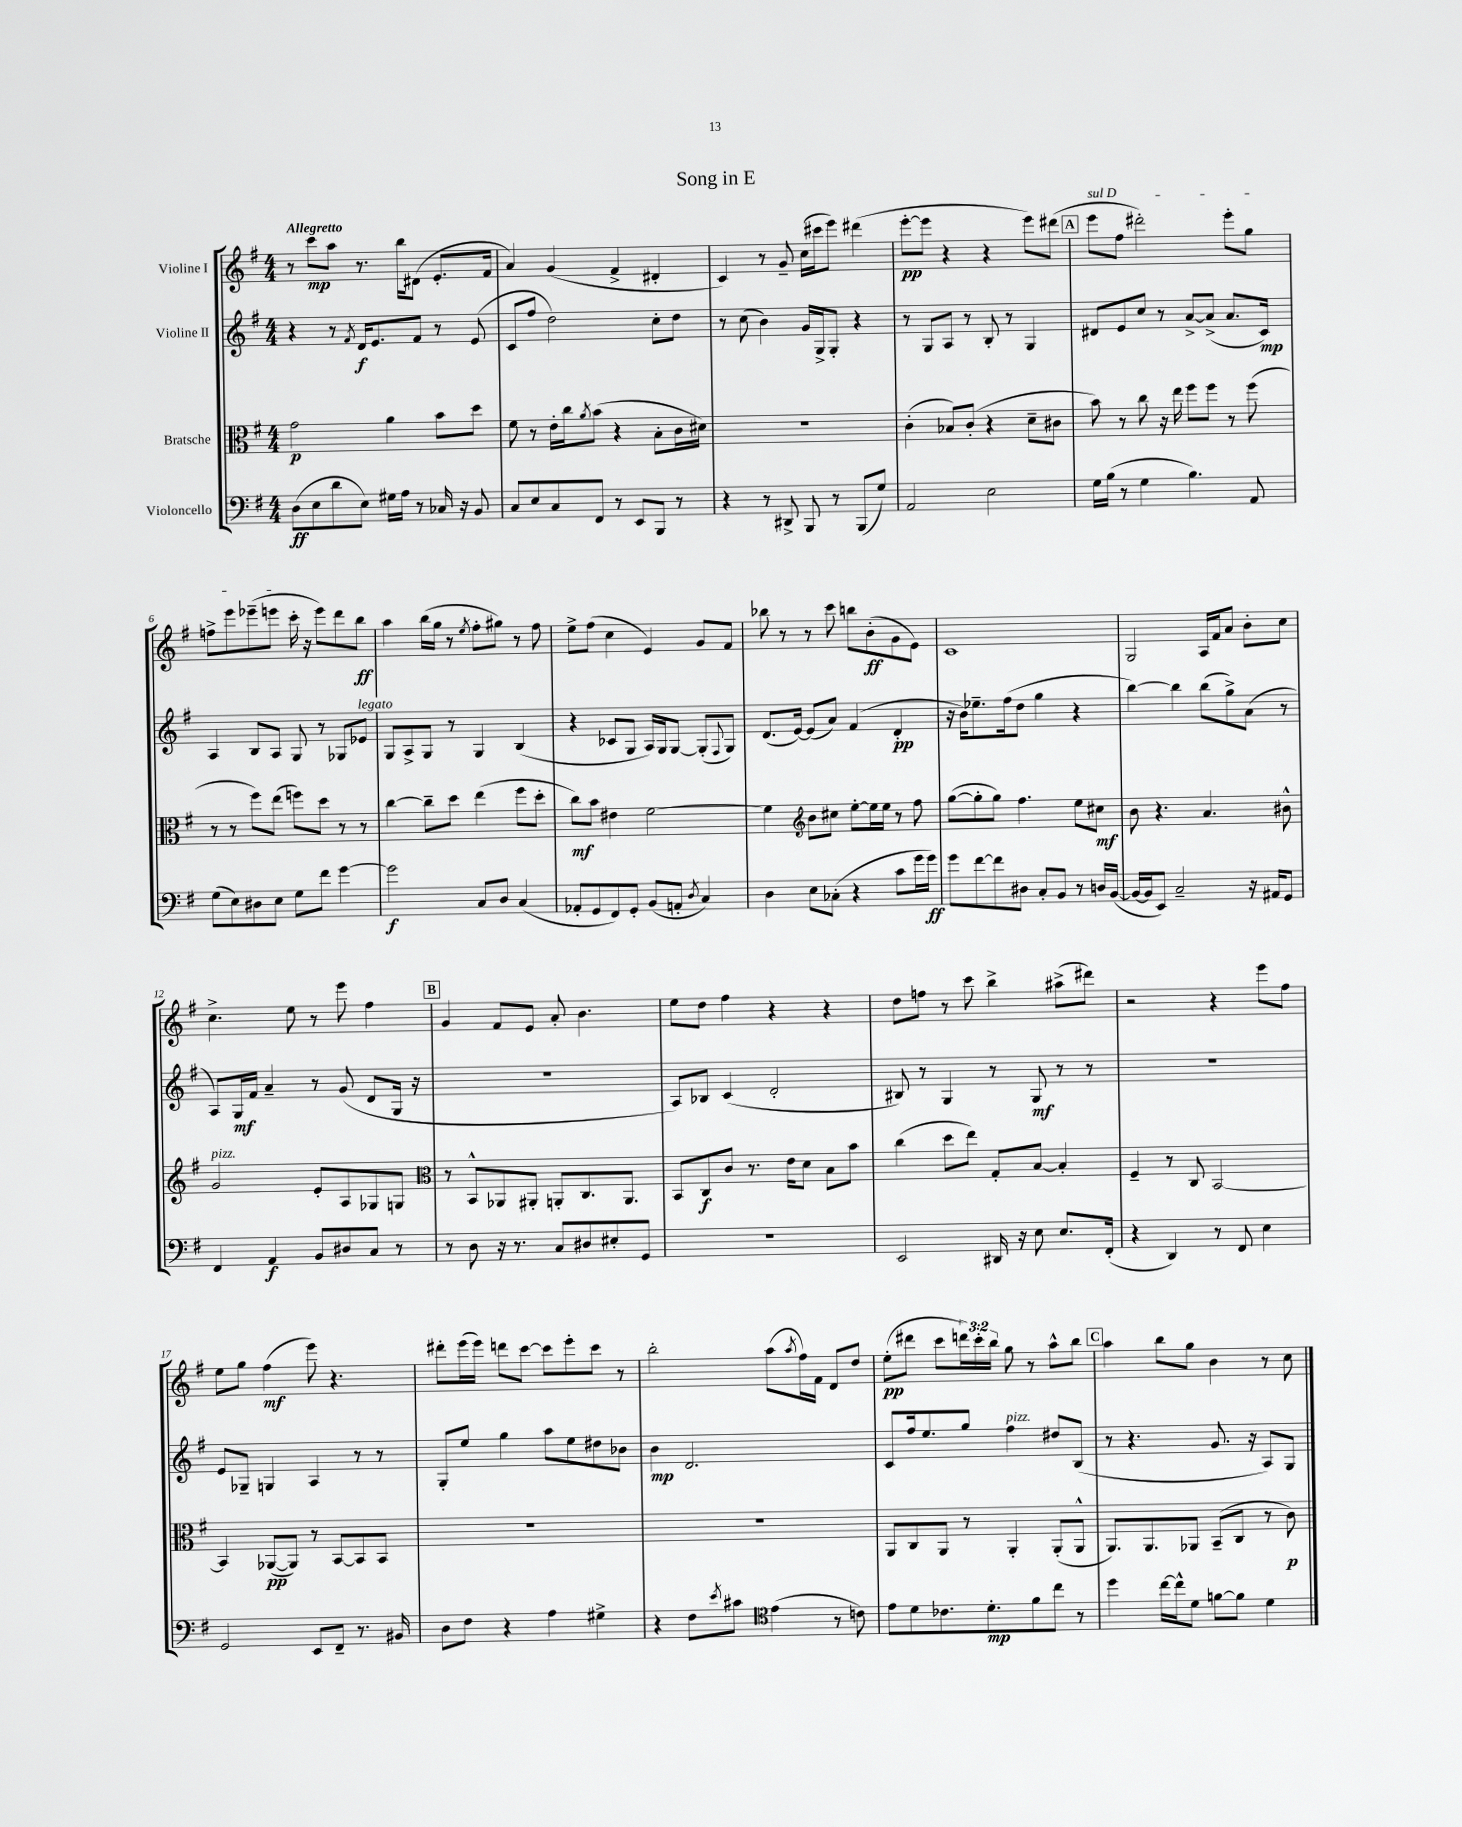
\header { title = "Song in E" }
<<
\new StaffGroup <<
\new Staff = "s0" \with { instrumentName = "Violine I" } {
    \clef treble \key g \major \numericTimeSignature \time 4/4 \override Staff.TupletNumber.text = #tuplet-number::calc-fraction-text \tempo "Allegretto"
    r8 c'''8\mp a''8 r8. b''16 dis'8( e'8.-. fis'16 |
    a'4) g'4( fis'4-> dis'4-. |
    c'4) r8 g'8-- c''16( cis'''16 e'''8) dis'''4( |
    e'''8~-.\pp e'''8 r4 r4 e'''8) dis'''8( |
    \mark \markup { \box "A" } \once \override TextSpanner.bound-details.left.text = \markup { \italic "sul D" } e'''8\startTextSpan fis''8 dis'''2-.) e'''8-. g''8 |
    f''8-> e'''8 ees'''8--( e'''8 c'''16-.\stopTextSpan r16 e'''8) d'''8 b''8\ff |
    a''4 b''16( g''16 r8 \acciaccatura { e''8 } fis''8-. gis''8) r8 fis''8 |
    e''8-> fis''8( c''4 e'4) g'8 fis'8 |
    bes''8 r8 r8 c'''8 b''8 b'8-.\ff( g'8 e'8) |
    c'1 |
    g2 a16 fis'16 a'8 b'8-. c''8 |
    c''4.-> e''8 r8 e'''8 fis''4 |
    \mark \markup { \box "B" } g'4 fis'8 e'8 a'8-. b'4. |
    e''8 d''8 fis''4 r4 r4 |
    d''8 f''8 r8 c'''8 b''4-> ais''8->( dis'''8) |
    r2 r4 e'''8 fis''8 |
    e''8 g''8 fis''4\mf( e'''8) r4. |
    dis'''8-. e'''16( e'''16) d'''8 c'''8~ c'''8 e'''8-. c'''8 r8 |
    b''2-. a''8( \acciaccatura { a''8 } fis''16) fis'16 d'8 d''8 |
    e''8-.\pp( dis'''8 c'''8 \tuplet 3/2 { d'''16) c'''16-. b''16 } g''8 r8 a''8-^ b''8 |
    \mark \markup { \box "C" } a''4 b''8 g''8 b'4 r8 c''8 \bar "|." |
}
\new Staff = "s1" \with { instrumentName = "Violine II" } {
    \clef treble \key g \major \numericTimeSignature \time 4/4
    r4 r8 \acciaccatura { fis'8 } d'16\f e'8. fis'8 r8 e'8( |
    c'8 fis''8 d''2) c''8-. d''8 |
    r8 c''8( b'4) g'16 g16-> g8-. r4 |
    r8 g8 a8 r8 b8-. r8 g4 |
    \mark \markup { \box "A" } dis'8 e'8 c''8 r8 a'8~-> a'8->( a'8. c'16\mp) |
    a4 b8 a8 g8 r8 ges8 ees'8^\markup { \italic "legato" } |
    g8 a8-> g8 r8 g4 b4( |
    r4 ces'8 g8 a16) g16 g8~ g8-.( \appoggiatura { fis8 } g8) |
    d'8.( e'16~) e'8( a'8) fis'4( d'4-.\pp |
    r16 b'16) ees''8.-- fis''16( d''8 g''4 r4 |
    b''4~) b''4 b''8( g''8->) a'8( r8 |
    a8) g16\mf fis'16 a'4-- r8 g'8( d'8 g16 r16 |
    \mark \markup { \box "B" } R1 |
    a8) bes8 c'4( d'2-. |
    bis8) r8 g4 r8 g8\mf r8 r8 |
    R1 |
    e'8 ges8-- g4 a4 r8 r8 |
    g8-. e''8 g''4 a''8 e''8 dis''8 bes'8 |
    b'4\mp d'2. |
    c'8 fis''16 e''8. g''8 fis''4^\markup { \italic "pizz." } dis''8 b8( |
    \mark \markup { \box "C" } r8 r4. g'8. r16 a8) g8 \bar "|." |
}
\new Staff = "s2" \with { instrumentName = "Bratsche" } {
    \clef alto \key g \major \numericTimeSignature \time 4/4
    g'2\p a'4 b'8 d''8 |
    fis'8 r8 e'16-. c''16 \acciaccatura { a'8 } b'8( r4 b8-. c'16 dis'16) |
    r1 |
    c'4-.( bes8) c'8-.( r4 d'8-- cis'8 |
    \mark \markup { \box "A" } b'8) r8 c''8 r16 e''16 fis''8 fis''8 r8 fis''8( |
    r8 r8 fis''8) e''8( f''8) d''8 r8 r8 |
    c''4~ c''8-- d''8 e''4( fis''8 d''8-. |
    c''8\mf) b'8 eis'4 fis'2~ |
    fis'4 \clef treble b'8 cis''8 e''8~-. e''16 e''16 r8 fis''8 |
    g''8~( g''8-. g''8) fis''4. e''8 cis''8\mf |
    b'8 r4. a'4. bis'8-^ |
    g'2^\markup { \italic "pizz." } e'8-. a8 ges8 g8 |
    \mark \markup { \box "B" } \clef alto r8 b,8-^ aes,8 ais,8-. a,8-. c8. a,8. |
    b,8 c8\f c'8 r8. e'16 d'8 b8 b'8 |
    c''4( d''8 e''8) g8-. b8~ b4-. |
    fis4-- r8 c8 b,2~ |
    b,4 aes,8~\pp( aes,8) r8 b,8~ b,8 b,8 |
    R1 |
    R1 |
    a,8 c8 a,8 r8 a,4-. a,8-.( a,8-^ |
    \mark \markup { \box "C" } a,8.) a,8. aes,8 b,8--( c8 r8 c'8\p) \bar "|." |
}
\new Staff = "s3" \with { instrumentName = "Violoncello" } {
    \clef bass \key g \major \numericTimeSignature \time 4/4
    d8\ff( e8 d'8 e8) gis16 a16 r8 ces16 r16 b,8 |
    c8 e8 c8 fis,8 r8 e,8 b,,8 r8 |
    r4 r8 dis,8-> b,,8 r8 b,,8( g8) |
    a,2 e2 |
    \mark \markup { \box "A" } g16 b16( r8 g4 b4.) a,8 |
    g8( e8) dis8 e8 g8 fis'8 g'4~ |
    g'2\f c8 d8 c4( |
    aes,8-. g,8 fis,8) g,8-. b,8( a,8-. \acciaccatura { d8 } c4) |
    d4 e8 ces8-.( r4 c'8 g'16 g'16\ff) |
    g'8 fis'8~ fis'8 dis8 c8-. b,8 r8 d16 b,16~( |
    b,16~ b,16 e,8) c2-- r16 ais,16 g,8 |
    fis,4 a,4\f b,8 dis8 c8 r8 |
    \mark \markup { \box "B" } r8 d8 r16 r8. c8 dis8 eis8-. g,8 |
    R1 |
    e,2 dis,16 r16 e8 e8. fis,16-.( |
    r4 d,4) r8 fis,8 e4 |
    g,2 e,8 fis,8-- r8. bis,16 |
    d8 fis8 r4 a4 gis4-> |
    r4 fis8 \acciaccatura { e'8 } cis'8 \clef tenor e'4( r8 c'8) |
    e'8 d'8 ces'8. d'8.-.\mp fis'8 c''8 r8 |
    \mark \markup { \box "C" } d''4 c''16~ c''16-^ d'8 f'8~ f'8 d'4 \bar "|." |
}
>>
>>
